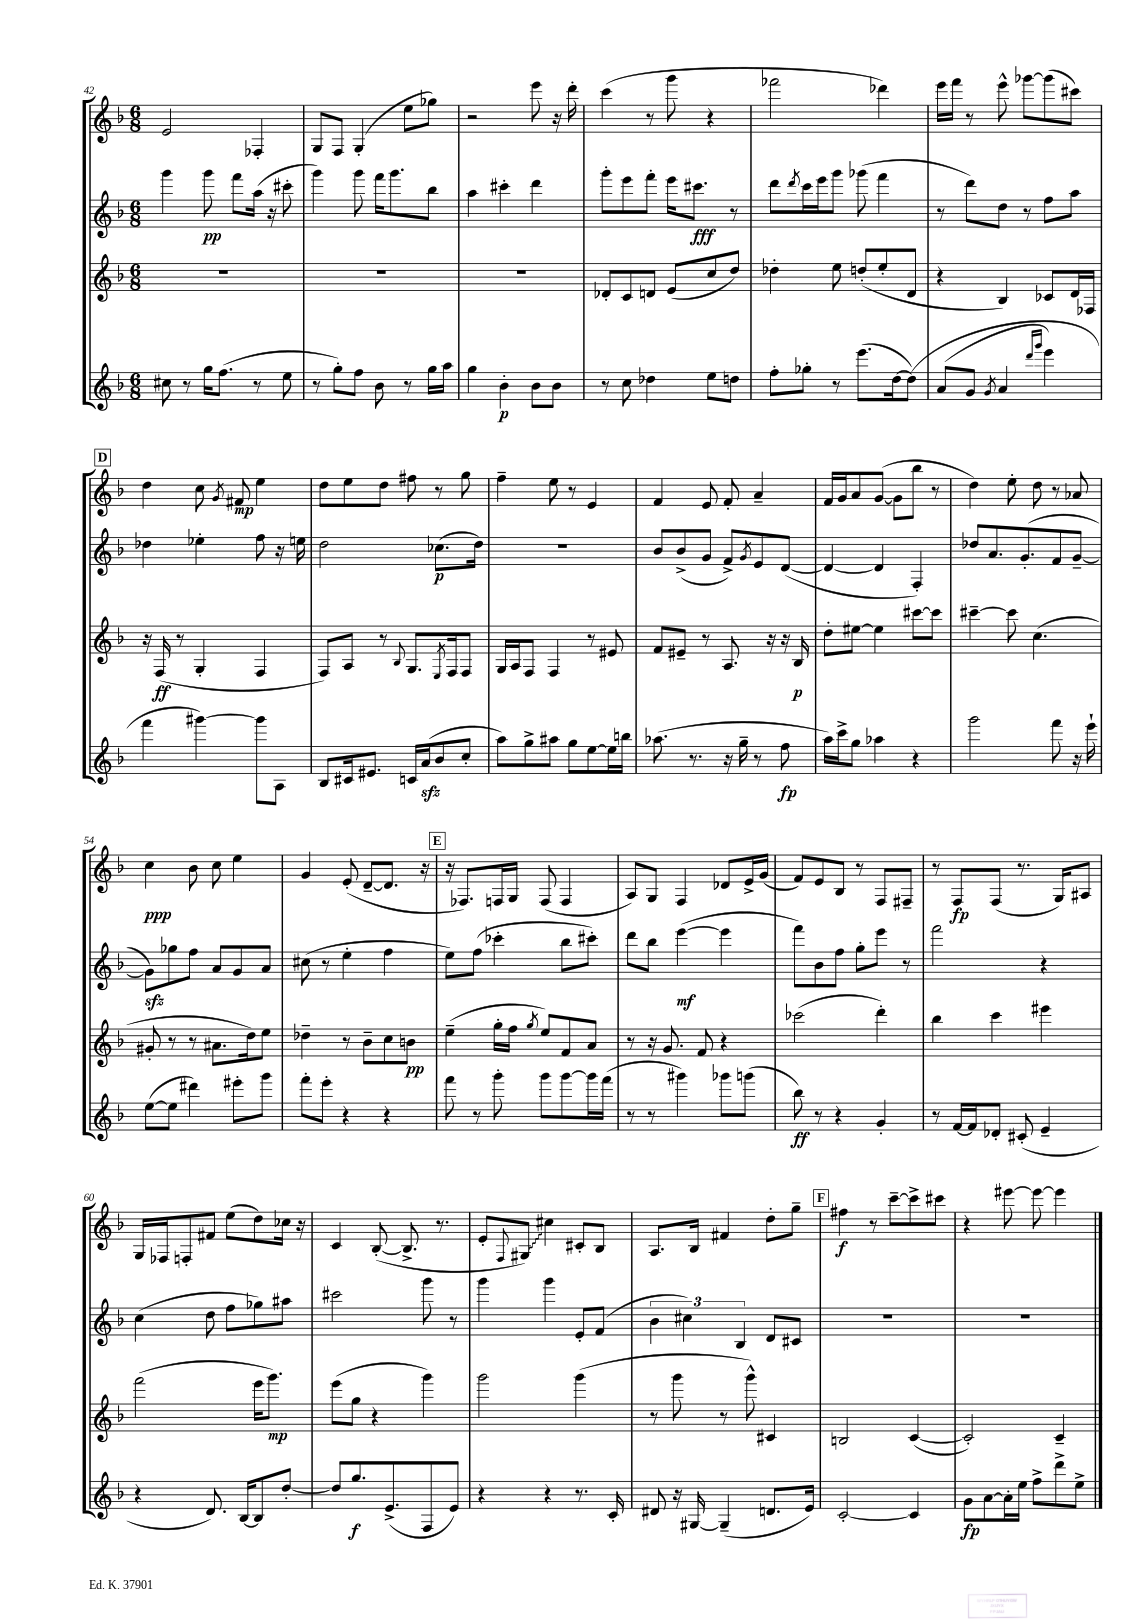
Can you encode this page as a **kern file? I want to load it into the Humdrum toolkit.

**kern	**kern	**kern	**kern
*staff4	*staff3	*staff2	*staff1
*clefG2	*clefG2	*clefG2	*clefG2
*k[b-]	*k[b-]	*k[b-]	*k[b-]
*M6/8	*M6/8	*M6/8	*M6/8
8cc#	2.r	4ggg	2e
8r	.	.	.
16gg	.	8ggg	.
(8.ff	.	.	.
.	.	8fff	.
8r	.	(16aa	4F-'
.	.	16r	.
8ee	.	8ccc#'	.
=	=	=	=
8r	2.r	4ggg)	8G
8gg')	.	.	8F
8ff	.	8ggg	(4G'
8b-	.	16fff	.
.	.	8.ggg	.
8r	.	.	8ee
16gg	.	8bb-	8gg-)
16aa	.	.	.
=	=	=	=
4gg	2.r	4aa	2r
4b-'	.	4ccc#'	.
8b-	.	4ddd	8eee
8b-	.	.	16r
.	.	.	16ddd'
=	=	=	=
8r	8d-'	8ggg'	(4ccc
8cc	8c	8eee	.
4dd-	8d	8fff'	8r
.	(8e	16eee	8ggg
.	.	8.ccc#	.
8ee	8cc	.	4r
8dd	8dd)	8r	.
=	=	=	=
8ff'	4dd-'	8ddd	2fff-
.	.	8qddd	.
8gg-'	.	16ccc	.
.	.	16eee	.
8r	8ee	8ggg	.
(8.eee	(8dd'	(8ggg-	.
.	8ee'	4fff	4ddd-)
[16dd	.	.	.
&(8dd])	8d	.	.
=	=	=	=
(8a	4r	8r	16eee
.	.	.	16fff
8g	.	8ddd)	8r
8qg	.	.	.
4a	4B-)	8dd	8eee^^
.	.	8r	[8ggg-
16qqddd	.	.	.
16qqggg	.	.	.
4eee)	8c-	8ff	(8ggg-]
.	16d	8aa	8ccc#)
.	16F-	.	.
=	=	=	=
4fff	16r	4dd-	4dd
.	(16F	.	.
.	8r	.	.
[4ggg#&)	4G'	4ee-'	8cc
.	.	.	8qg
.	.	.	8f#
8ggg#]	4F	8ff	4ee
8A	.	16r	.
.	.	16ee	.
=	=	=	=
8B-	8F)	2dd	8dd
16c#	8A	.	8ee
8.e#	.	.	.
.	8r	.	8dd
.	8qqB-	.	.
16c	8.G	.	8ff#
(16a	.	.	.
8b-	.	(8.cc-	8r
.	8qE	.	.
.	16F	.	.
8cc'	8F	.	8gg
.	.	16dd)	.
=	=	=	=
8aa)	16G	2.r	4ff~
.	16A	.	.
8gg^	8F	.	.
8aa#	4F	.	8ee
8gg	.	.	8r
[8ee	8r	.	4e
16ee]	8e#	.	.
16bb	.	.	.
=	=	=	=
(8.aa-	8f	8b-	4f
.	8e#~	(8b-^	.
8.r	.	.	.
.	8r	8g	8e
16r	8.A	8f^)	8f'
16gg~	.	.	.
.	.	8qg	.
8r	.	8e	4a~
.	16r	.	.
8ff	16r	([8d	.
.	16B-	.	.
=	=	=	=
16aa)	8dd'	4d_	16f
16ccc^	.	.	16g
8gg	[8ee#	.	8a
4aa-	4ee#]	4d]	([8g
.	.	.	8g]
4r	[8ccc#	4F')	8bb-
.	8ccc#]	.	8r
=	=	=	=
2ggg	[4ccc#~	8dd-	4dd)
.	.	8.a	.
.	8ccc#]	.	8ee'
.	.	(8.g'	.
.	(4.cc	.	8dd
8fff	.	8f	8r
16r	.	[8g~	8a-
16eee`	.	.	.
=	=	=	=
([8ee	8g#'	8g])	4cc
8ee]	8r	8gg-	.
4ddd#)	8r	8ff	8b-
.	8.a#	8a	8cc
8eee#'	.	8g	4ee
.	16dd)	.	.
8ggg	8ee	8a	.
=	=	=	=
8fff'	4dd-~	(8cc#	4g
8eee'	.	8r	.
4r	8r	4ee'	(8e'
.	8b-~	.	[8d~
4r	8cc	4ff	8.d]
.	8b	.	.
.	.	.	16r
=	=	=	=
8fff	(4ee~	8ee)	16r
.	.	.	8.F-)
8r	.	(8ff	.
8ggg'	16gg'	4ccc-'	16F
.	16ff	.	16G
.	8qgg	.	.
8ggg	8ee)	.	(8F
[8ggg	8f	8bb-	4F
16ggg]	8a	8ccc#')	.
(16fff	.	.	.
=	=	=	=
8r	8r	8ddd	8A)
8r	16r	8bb-	8G
.	8.g	.	.
4ggg#)	.	([4eee	4F
.	8f	.	.
8ggg-	4r	4eee]	8d-
(8ggg	.	.	16e^
.	.	.	(16g
=	=	=	=
8bb-)	(2ccc-	8fff)	8f)
8r	.	8b-	8e
4r	.	8ff	8B-
.	.	8gg'	8r
4g'	4ddd')	8eee	8F
.	.	8r	8F#~
=	=	=	=
8r	4bb-	2fff	8r
[16f	.	.	8F
16f]	.	.	.
8d-'	4ccc	.	(8F
(8c#'	.	.	8.r
4e~	4eee#	4r	.
.	.	.	16G)
.	.	.	8A#
=	=	=	=
4r	(2fff	(4cc	16G
.	.	.	16F-
.	.	.	8F'
8.d)	.	8dd	8f#
.	.	8ff	(8ee
[16B-	.	.	.
8B-]	16eee	8gg-)	8dd)
.	8.ggg)	.	.
[8dd'	.	8aa#	16cc-
.	.	.	16r
=	=	=	=
8dd]	(8eee	2ccc#	4c
8.gg	8gg	.	.
.	4r	.	([8B-'
(8.e^	.	.	.
.	.	.	8.B-^]
8F	4ggg)	8ggg	.
.	.	.	8.r
8e)	.	8r	.
=	=	=	=
4r	2ggg	4ggg	8e'
.	.	.	8qqF
.	.	.	8G#)
4r	.	4ggg	4cc#
8.r	(4ggg	8e'	8c#'
.	.	(8f	8B-
16c'	.	.	.
=	=	=	=
8d#	8r	6b-	8.A
16r	8ggg	.	.
.	.	6cc#)	.
[16G#	.	.	16B-
(4G#~]	8r	.	4f#
.	.	6B-	.
.	8ggg^^)	.	.
8.d	4c#	8d	8dd'
.	.	8c#	8gg~
16e)	.	.	.
=	=	=	=
[2c'	2B	2.r	4ff#
.	.	.	8r
.	.	.	[8ccc~
4c]	([4c	.	8ccc^]
.	.	.	8ccc#
=	=	=	=
8g	2c'])	2.r	4r
[8a	.	.	.
16a']	.	.	[8eee#
16ee	.	.	.
8ff^	.	.	8eee#_
8ddd^	4c~	.	4eee#]
8ee^	.	.	.
==	==	==	==
*-	*-	*-	*-
